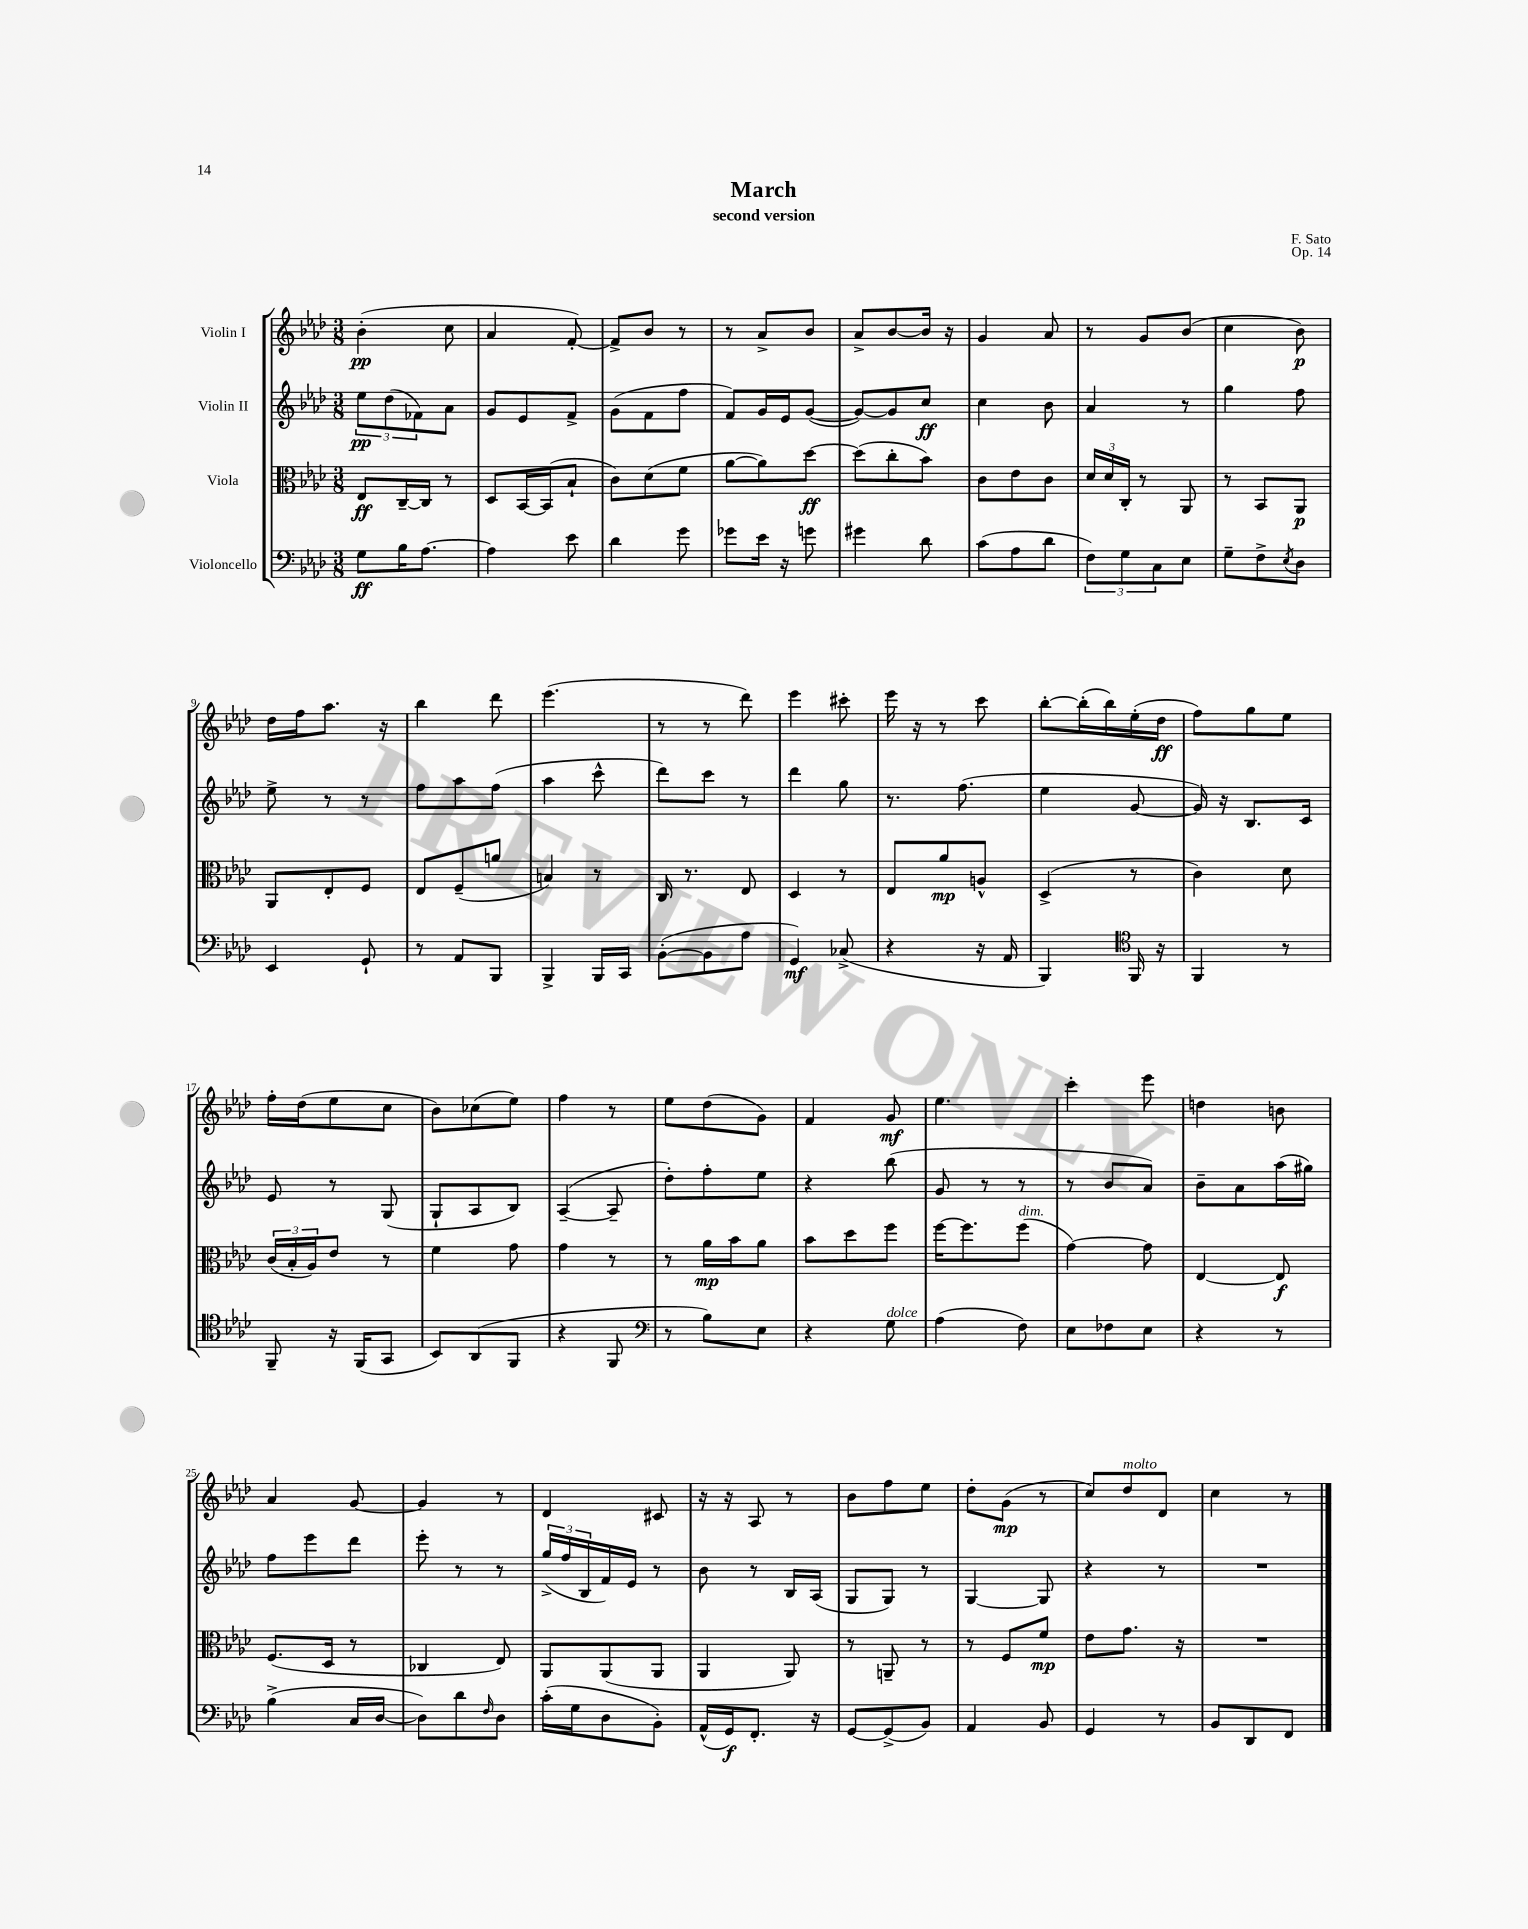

**kern	**kern	**kern	**kern
*staff4	*staff3	*staff2	*staff1
*clefF4	*clefC3	*clefG2	*clefG2
*k[b-e-a-d-]	*k[b-e-a-d-]	*k[b-e-a-d-]	*k[b-e-a-d-]
*M3/8	*M3/8	*M3/8	*M3/8
8G\L	8E-/L	12ee-\L	(4b-'\
.	.	(12dd-\	.
16B-\K	[16C~/L	.	.
.	.	12f-\)	.
[8.A-\J	16C/]JJ	.	.
.	8r	8a-\J	8cc\
=	=	=	=
4A-\]	8D-/L	8g/L	4a-/
.	[16BB-/L	8e-/	.
.	(16BB-/]J	.	.
8e-\	8B-`/J	8f^/J	[8f'/)
=	=	=	=
4d-\	8c\L)	(8g\L	8f^/]L
.	(8d-\	8f\	8b-/J
8g\	8f\J	8ff\J	8r
=	=	=	=
8g-\L	[8a-\L	8f/L)	8r
16e-\Jk	8a-\])	16g/L	8a-^/L
16r	.	16e-/J	.
8g\	[8dd-\J	([8g/J	8b-/J
=	=	=	=
4g#\	(8dd-\]L	8g/_L)	8a-^/L
.	8cc'\	8g/]	[8b-/
8d-\	8b-\J)	8cc/J	16b-/]Jk
.	.	.	16r
=	=	=	=
(8c\L	8c\L	4cc\	4g/
8A-\	8e-\	.	.
8d-\J	8c\J	8b-\	8a-/
=	=	=	=
12F\L)	24d-/LL	4a-/	8r
.	24d-/	.	.
12G\	24C'/JJ	.	.
.	8r	.	8g/L
12C\	.	.	.
8E-\J	8AA-/	8r	(8b-/J
=	=	=	=
8G~\L	8r	4gg\	4cc\
8F^\	8BB-/L	.	.
8qE-/	.	.	.
8D-\J	8AA-/J	8ff\	8b-\)
=	=	=	=
4EE-/	8AA-/L	8ee-^\	16dd-\LL
.	.	.	16ff\J
.	8E-'/	8r	8.aa-\J
8GG`/	8F/J	8r	.
.	.	.	16r
=	=	=	=
8r	8E-/L	8ff\L	4bb-\
8AA-/L	(8F~/	8aa-\	.
8BBB-/J	8a/J	(8ff\J	8ddd-\
=	=	=	=
4BBB-^/	4B/)	4aa-\	(4.eee-\
16BBB-/LL	8r	8ccc^^\	.
16CC/JJ	.	.	.
=	=	=	=
([8BB-'\L	16C/	8ddd-\L)	8r
.	8.r	.	.
8BB-\]	.	8ccc\J	8r
8A-\J	8E-/	8r	8ddd-\)
=	=	=	=
4GG/)	4D-/	4ddd-\	4eee-\
(8C-^/	8r	8gg\	8ccc#'\
=	=	=	=
4r	8E-/L	8.r	16eee-\
.	.	.	16r
.	8a-/	.	8r
.	.	(8.ff\	.
16r	8A^^/J	.	8ccc\
16AA-/	.	.	.
=	=	=	=
4BBB-/)	(4D-^/	4ee-\	[8bb-'\L
.	.	.	(16bb-'\]L
.	.	.	16bb-\)
*clefC4	*	*	*
16FF/	8r	[8g/	(16ee-'\
16r	.	.	16dd-\JJ
=	=	=	=
4FF/	4c\)	16g/])	8ff\L)
.	.	16r	.
.	.	8.B-/L	8gg\
8r	8d-\	.	8ee-\J
.	.	16c/Jk	.
=	=	=	=
8FF~/	(24c/LL	8e-/	16ff'\LL
.	24B-'/	.	.
.	.	.	(16dd-\J
.	24A-/J)	.	.
16r	8e-/J	8r	8ee-\
(16FF/LK	.	.	.
8GG/J	8r	(8G/	8cc\J
=	=	=	=
8BB-/L)	4f\	8G`/L	8b-\L)
(8AA-/	.	8A-/	(8cc-\
8FF/J	8g\	8B-/J)	8ee-\J)
=	=	=	=
4r	4g\	([4A-~/	4ff\
8FF/	8r	8A-~/]	8r
=	=	=	=
*clefF4	*	*	*
8r	8r	8dd-'\L)	8ee-\L
8B-\L)	16a-\LL	8ff'\	(8dd-\
.	16b-\J	.	.
8E-\J	8a-\J	8ee-\J	8g\J)
=	=	=	=
4r	8b-\L	4r	4f/
.	8dd-\	.	.
8G\	8ff\J	(8bb-\	8g/
=	=	=	=
(4A-\	[16ff\LK	8g/	4.ee-\
.	8.ff\]	.	.
.	.	8r	.
8F\)	(8ff\J	8r	.
=	=	=	=
8E-\L	[4g\)	8r	4ccc'\
8F-\	.	8b-/L	.
8E-\J	8g\]	8a-/J)	8eee-\
=	=	=	=
4r	[4E-/	8b-~\L	4dd\
.	.	8a-\	.
8r	8E-/]	(16aa-\L	8b\
.	.	16gg#\JJ)	.
=	=	=	=
(4B-^\	(8.F/L	8ff\L	4a-/
.	.	8eee-\	.
.	16D-/Jk	.	.
16C/LL	8r	8ddd-\J	[8g/
[16D-/JJ	.	.	.
=	=	=	=
8D-\]L)	4C-/	8eee-'\	4g/]
8d-\	.	8r	.
16qqF/	.	.	.
8D-\J	8E-/)	8r	8r
=	=	=	=
(16c'\LL	8AA-/L	(24gg^/LL	4d-/
.	.	24ff/	.
16G\J	.	.	.
.	.	24B-/	.
8D-\	(8AA-/	16f/)	.
.	.	16e-/JJ	.
8BB-'\J)	8AA-/J	8r	8c#/
=	=	=	=
(16AA-^^/LL	4AA-/	8b-\	16r
16GG/J)	.	.	16r
8.FF'/J	.	8r	8A-/
.	8AA-/)	16B-/LL	8r
16r	.	(16A-/JJ	.
=	=	=	=
[8GG/L	8r	8G/L	8b-\L
(8GG^/]	8AA~/	8G/J)	8ff\
8BB-/J)	8r	8r	8ee-\J
=	=	=	=
4AA-/	8r	[4G/	8dd-'\L
.	8F/L	.	(8g\J
8BB-/	8f/J	8G/]	8r
=	=	=	=
4GG/	8e-\L	4r	8cc/L)
.	8.g\J	.	8dd-/
8r	.	8r	8d-/J
.	16r	.	.
=	=	=	=
8BB-/L	4.r	4.r	4cc\
8DD-/	.	.	.
8FF/J	.	.	8r
==	==	==	==
*-	*-	*-	*-
